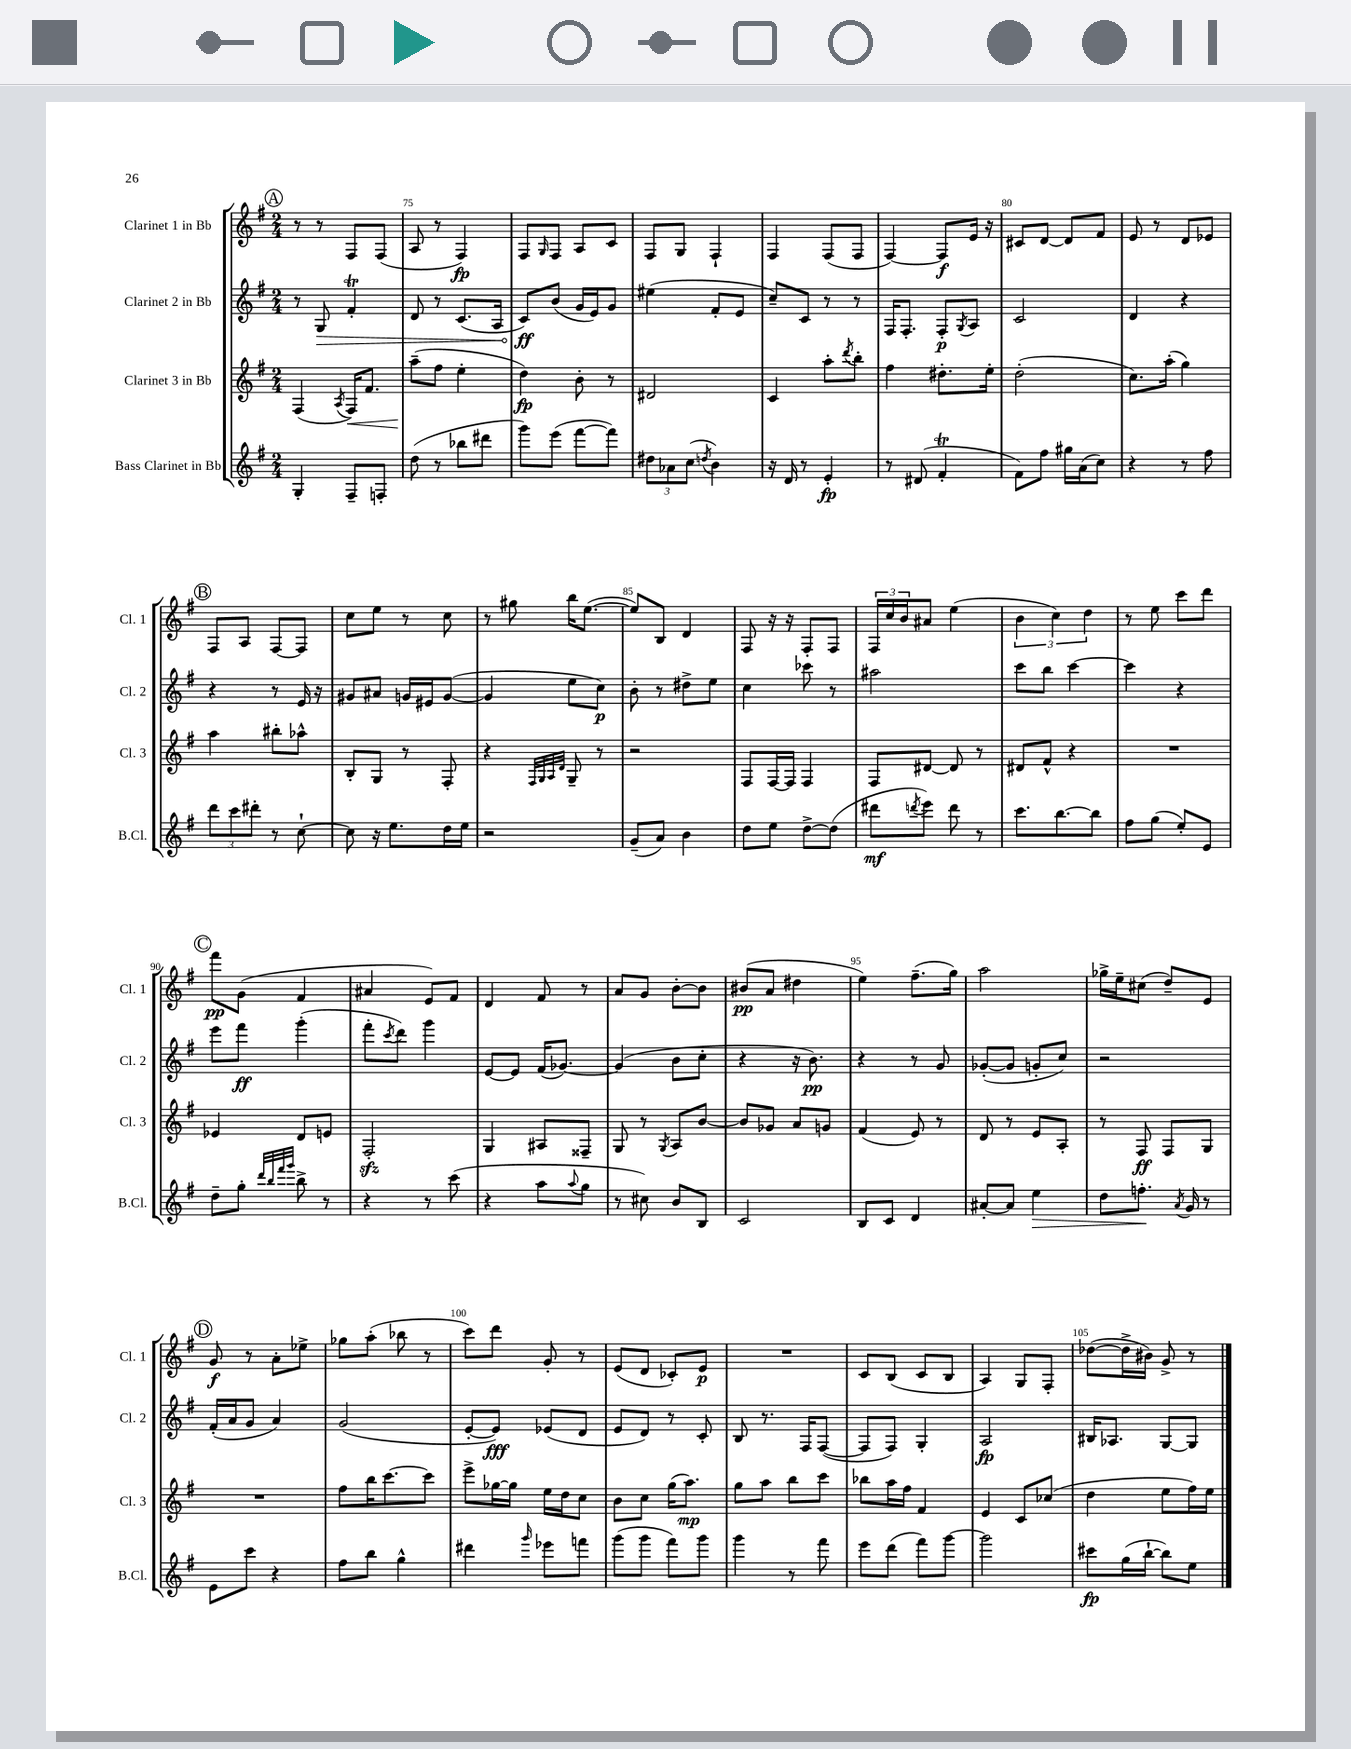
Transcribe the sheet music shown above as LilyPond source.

<<
\new StaffGroup <<
\new Staff = "s0" \with { instrumentName = "Clarinet 1 in Bb" shortInstrumentName = "Cl. 1" } {
    \clef treble \key g \major \numericTimeSignature \time 2/4
    \mark \markup { \circle "A" } r8 r8 fis8 fis8( |
    a8 r8 fis4\fp) |
    fis8 \grace { g16 } fis8 a8 c'8 |
    fis8 g8 fis4-! |
    fis4 fis8( fis8 |
    fis4~) fis8\f e'16 r16 |
    cis'8 d'8~ d'8 fis'8 |
    e'8 r8 d'8 ees'8 |
    \mark \markup { \circle "B" } fis8 a8 fis8~ fis8 |
    c''8 e''8 r8 c''8 |
    r8 gis''8 b''16 e''8.~( |
    e''8) b8 d'4 |
    fis8 r16 r16 fis8-. fis8 |
    \tuplet 3/2 { fis16 c''16 b'16 } ais'8 e''4( |
    \tuplet 3/2 { b'4 c''4) d''4 } |
    r8 e''8 c'''8 d'''8 |
    \mark \markup { \circle "C" } fis'''8\pp g'8( fis'4 |
    ais'4 e'8) fis'8 |
    d'4 fis'8 r8 |
    a'8 g'8 b'8~-. b'8 |
    bis'8\pp( a'8 dis''4 |
    e''4) fis''8.--( g''16) |
    a''2 |
    ges''16-> e''16-- cis''8( d''8--) e'8 |
    \mark \markup { \circle "D" } g'8\f r8 a'8-. ees''8-> |
    ges''8 a''8-.( bes''8 r8 |
    c'''8) d'''8 g'8-. r8 |
    e'8( d'8 ces'8-.) e'8\p |
    R2 |
    c'8 b8( c'8 b8 |
    a4) g8 fis8-. |
    des''8~( des''16-> bis'16) g'8-> r8 \bar "|." |
}
\new Staff = "s1" \with { instrumentName = "Clarinet 2 in Bb" shortInstrumentName = "Cl. 2" } {
    \clef treble \key g \major \numericTimeSignature \time 2/4
    \mark \markup { \circle "A" } r8 \once \override Hairpin.circled-tip = ##t g8\> fis'4-.\trill |
    d'8 r8 c'8.( a16 |
    c'8\ff\!) b'8( g'16 e'16) g'8 |
    eis''4( fis'8-. e'8 |
    c''8--) c'8 r8 r8 |
    fis16 fis8.-. fis8-.\p \acciaccatura { g8 } a8 |
    c'2 |
    d'4 r4 |
    \mark \markup { \circle "B" } r4 r8 e'16 r16 |
    gis'8 ais'8 g'16 eis'16 g'8~( |
    g'4 e''8 c''8\p) |
    b'8-. r8 dis''8-> e''8 |
    c''4 ces'''8 r8 |
    ais''2 |
    c'''8 b''8 c'''4~ |
    c'''4 r4 |
    \mark \markup { \circle "C" } e'''8 fis'''8\ff g'''4-.( |
    fis'''8-. \acciaccatura { c'''8 } d'''8) g'''4 |
    e'8~ e'8 fis'16( ges'8.~) |
    ges'4( b'8 c''8-. |
    r4 r16 b'8.\pp) |
    r4 r8 g'8 |
    ges'8~-.( ges'8 g'8-. c''8) |
    r2 |
    \mark \markup { \circle "D" } fis'16-.( a'16 g'8 a'4) |
    g'2( |
    e'8~-. e'8\fff) ees'8( d'8 |
    e'8 d'8) r8 c'8-. |
    b8 r8. fis16 fis8~( |
    fis8 fis8) g4-. |
    a2\fp |
    bis16 aes8. g8~ g8 \bar "|." |
}
\new Staff = "s2" \with { instrumentName = "Clarinet 3 in Bb" shortInstrumentName = "Cl. 3" } {
    \clef treble \key g \major \numericTimeSignature \time 2/4
    \mark \markup { \circle "A" } fis4( \acciaccatura { a8 } fis16\<) fis'8. |
    a''8--\!( fis''8 e''4-. |
    d''4\fp) b'8-. r8 |
    dis'2 |
    c'4 a''8-. \acciaccatura { d'''8 } b''8-. |
    fis''4 dis''8.-. e''16-. |
    d''2-.( |
    c''8.) a''16-.( g''4) |
    \mark \markup { \circle "B" } a''4 bis''8-. aes''8-^ |
    b8-. g8 r8 fis8-. |
    r4 \grace { fis32 g32 a32 d'32 } g8-- r8 |
    r2 |
    fis8 fis16~ fis16 fis4 |
    fis8 dis'8~ dis'8 r8 |
    dis'8 fis'8-^ r4 |
    R2 |
    \mark \markup { \circle "C" } ees'4 d'8 e'8 |
    fis2-.\sfz |
    g4 ais8 fisis8-- |
    g8 r8 \acciaccatura { g8 } a8 b'8~ |
    b'8 ges'8 a'8 g'8 |
    fis'4( e'8) r8 |
    d'8 r8 e'8 a8-. |
    r8 fis8\ff fis8 g8 |
    \mark \markup { \circle "D" } R2 |
    fis''8 b''16 c'''8.~ c'''8 |
    e'''8-> ges''16~ ges''16 e''16 d''16 c''8 |
    b'8 c''8 g''16( a''8.\mp) |
    g''8 a''8 b''8 c'''8 |
    bes''8 a''16 fis''16 fis'4 |
    e'4 c'8 ces''8( |
    d''4 e''8 fis''16) e''16 \bar "|." |
}
\new Staff = "s3" \with { instrumentName = "Bass Clarinet in Bb" shortInstrumentName = "B.Cl." } {
    \clef treble \key g \major \numericTimeSignature \time 2/4
    \mark \markup { \circle "A" } g4-. fis8-- f8-. |
    d''8( r8 bes''8 dis'''8 |
    g'''8) e'''8( fis'''8~ fis'''8) |
    \tuplet 3/2 { dis''8 aes'8 c''8( } \acciaccatura { d''8 } b'4) |
    r16 d'16 r8 e'4-.\fp |
    r8 dis'8( fis'4-.\trill |
    fis'8) fis''8 gis''16 a'16( c''8) |
    r4 r8 fis''8 |
    \mark \markup { \circle "B" } \tuplet 3/2 { d'''8 c'''8 dis'''8-. } r8 c''8~-! |
    c''8 r16 e''8. d''16 e''16 |
    r2 |
    g'8--( a'8) b'4 |
    d''8 e''8 d''8~-> d''8( |
    dis'''8\mf \acciaccatura { d'''8 } e'''8) d'''8 r8 |
    c'''8. b''8.~ b''8 |
    fis''8 g''8( e''8-.) e'8 |
    \mark \markup { \circle "C" } d''8-- g''8-. \grace { d'''32 b''32 fis'''32 g'''32 } b''8-> r8 |
    r4 r8 c'''8( |
    r4 a''8 \appoggiatura { a''8 } g''8 |
    r8 cis''8) b'8 b8 |
    c'2 |
    b8 c'8 d'4 |
    ais'8~-. ais'8 e''4\> |
    d''8 f''8.-.\! \acciaccatura { a'8 } g'16 r8 |
    \mark \markup { \circle "D" } e'8 c'''8 r4 |
    fis''8 b''8 g''4-^ |
    dis'''4 \grace { g'''16 } ees'''8 f'''8 |
    g'''8( g'''8 fis'''8) g'''8 |
    g'''4 r8 fis'''8 |
    e'''8 d'''8( fis'''8) g'''8~ |
    g'''2 |
    cis'''8\fp g''16( b''16~-! b''8) e''8 \bar "|." |
}
>>
>>
\layout { \context { \Score currentBarNumber = #74 \override BarNumber.break-visibility = ##(#f #t #t) barNumberVisibility = #(every-nth-bar-number-visible 5) } }
